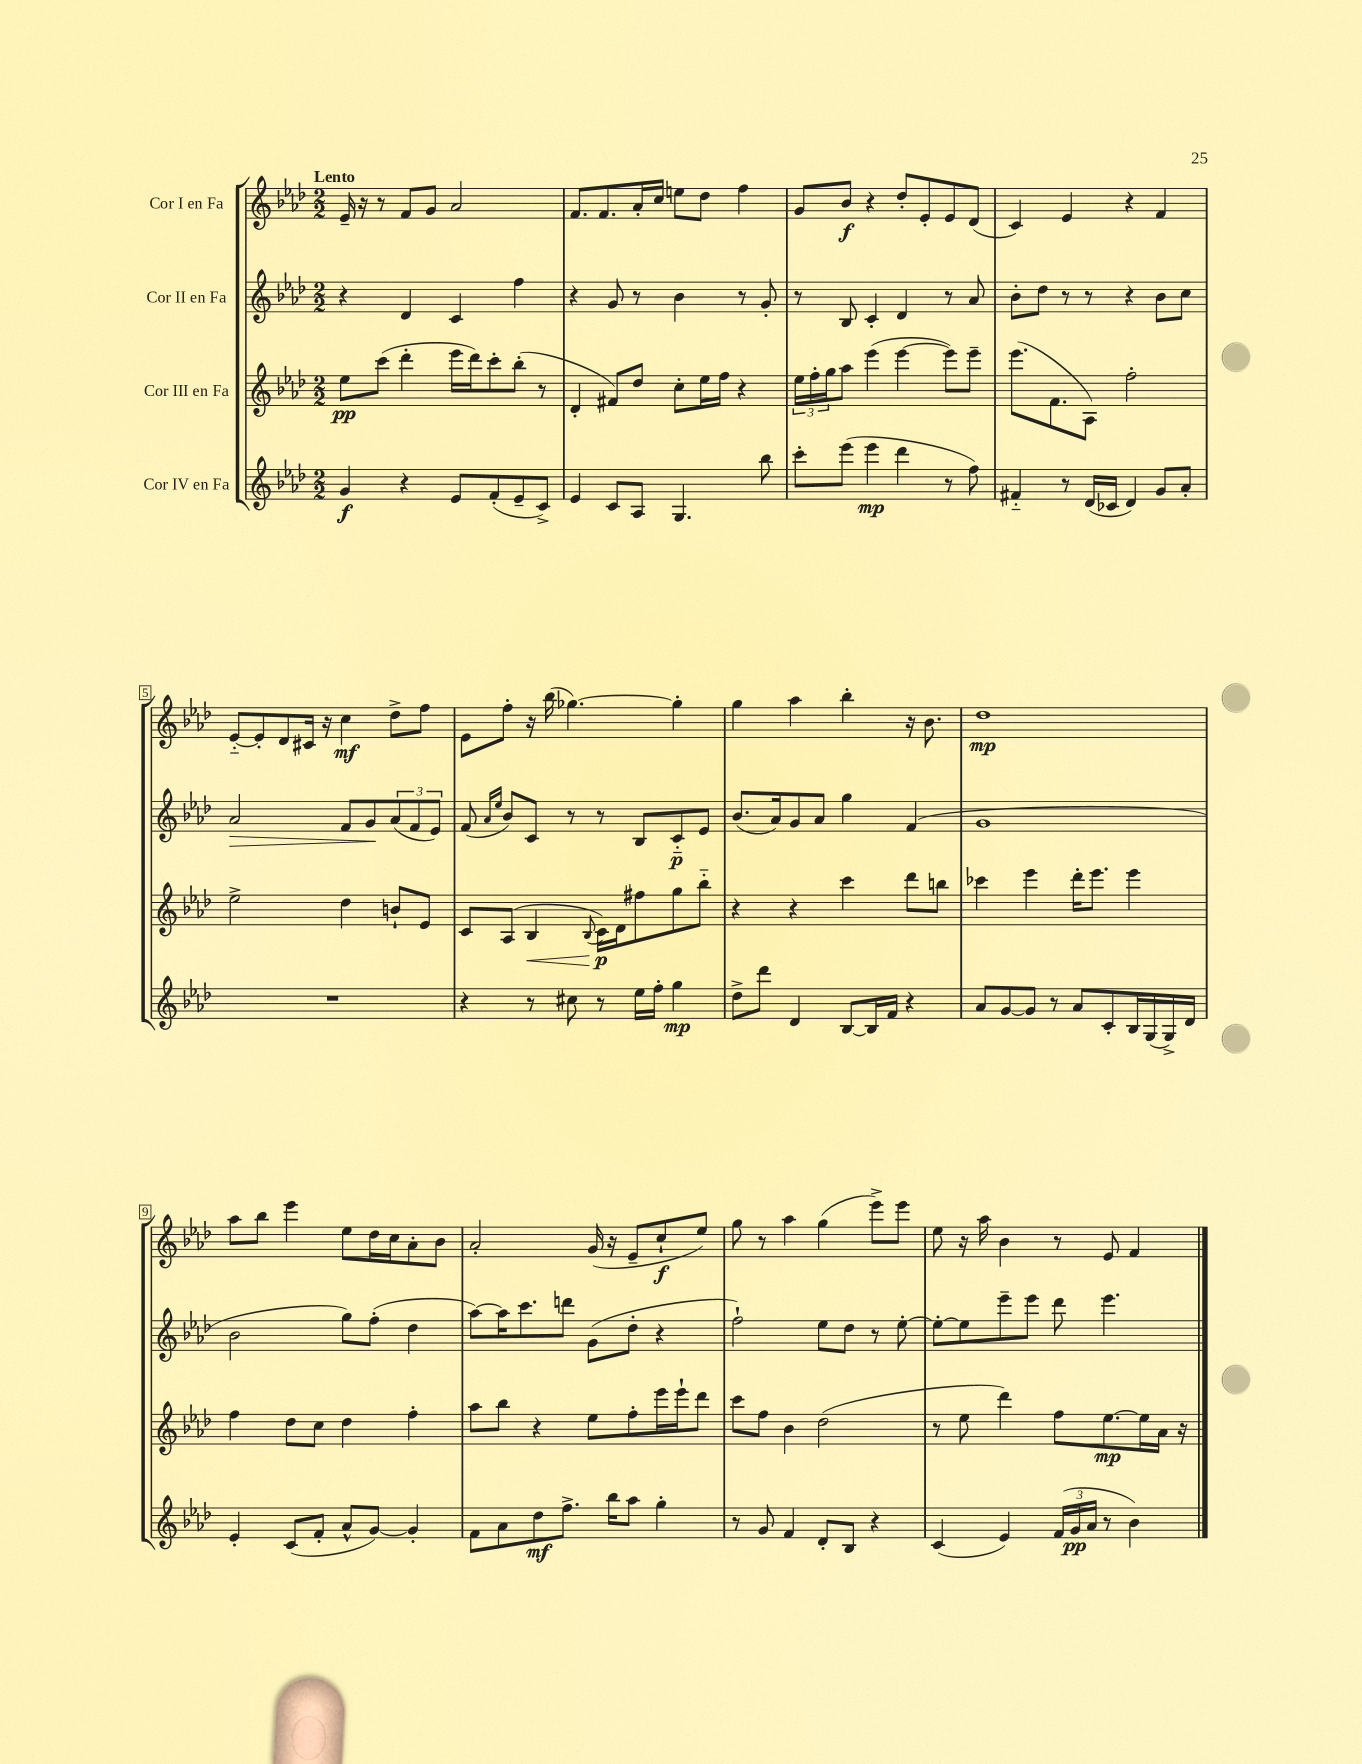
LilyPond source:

<<
\new StaffGroup <<
\new Staff = "s0" \with { instrumentName = "Cor I en Fa" } {
    \clef treble \key aes \major \numericTimeSignature \time 2/2 \tempo "Lento"
    ees'16-- r16 r8 f'8 g'8 aes'2 |
    f'8. f'8. aes'16-. c''16 e''8 des''8 f''4 |
    g'8 bes'8\f r4 des''8-. ees'8-. ees'8 des'8( |
    c'4) ees'4 r4 f'4 |
    ees'8~-_ ees'8-. des'8 cis'16 r16 c''4\mf des''8-> f''8 |
    ees'8 f''8-. r16 bes''16( ges''4.~) ges''4-. |
    g''4 aes''4 bes''4-. r16 bes'8. |
    des''1\mp |
    aes''8 bes''8 ees'''4 ees''8 des''16 c''16 aes'8-. bes'8 |
    aes'2-. g'16( r16 ees'8-- c''8-!\f ees''8) |
    g''8 r8 aes''4 g''4( ees'''8->) ees'''8 |
    ees''8 r16 aes''16 bes'4 r8 ees'8 f'4 \bar "|." |
}
\new Staff = "s1" \with { instrumentName = "Cor II en Fa" } {
    \clef treble \key aes \major \numericTimeSignature \time 2/2
    r4 des'4 c'4 f''4 |
    r4 g'8 r8 bes'4 r8 g'8-. |
    r8 bes8 c'4-. des'4 r8 aes'8 |
    bes'8-. des''8 r8 r8 r4 bes'8 c''8 |
    aes'2\> f'8 g'8\! \tuplet 3/2 { aes'8( f'8 ees'8) } |
    f'8( \grace { aes'16 ees''16 } bes'8) c'8 r8 r8 bes8 c'8-_\p ees'8 |
    bes'8.( aes'16) g'8 aes'8 g''4 f'4( |
    g'1 |
    bes'2 g''8) f''8-.( des''4 |
    aes''8~) aes''16 c'''8. d'''8 g'8( des''8-. r4 |
    f''2-!) ees''8 des''8 r8 ees''8~-. |
    ees''8~-. ees''8 ees'''8-- ees'''8 des'''8 ees'''4. \bar "|." |
}
\new Staff = "s2" \with { instrumentName = "Cor III en Fa" } {
    \clef treble \key aes \major \numericTimeSignature \time 2/2
    ees''8\pp c'''8( des'''4-. ees'''16 des'''16) c'''8-. bes''8-.( r8 |
    des'4-. fis'8) des''8 c''8-. ees''16 f''16 r4 |
    \tuplet 3/2 { ees''16 f''16-. g''16 } aes''8 ees'''4( ees'''4~ ees'''8) ees'''8-- |
    ees'''8.( f'8. aes8) f''2-. |
    ees''2-> des''4 b'8-! ees'8 |
    c'8 aes8( bes4\< \appoggiatura { bes8 } c'16\p\!) des'16 fis''8 g''8 bes''8-_ |
    r4 r4 c'''4 des'''8 b''8 |
    ces'''4 ees'''4 des'''16-. ees'''8. ees'''4 |
    f''4 des''8 c''8 des''4 f''4-. |
    aes''8 bes''8 r4 ees''8 f''8-. ees'''16 ees'''16-! des'''8 |
    c'''8 f''8 bes'4 des''2( |
    r8 ees''8 des'''4) f''8 ees''8.~\mp ees''16 aes'16 r16 \bar "|." |
}
\new Staff = "s3" \with { instrumentName = "Cor IV en Fa" } {
    \clef treble \key aes \major \numericTimeSignature \time 2/2
    g'4\f r4 ees'8 f'8-.( ees'8-- c'8->) |
    ees'4 c'8 aes8 g4. bes''8 |
    c'''8-. ees'''8( ees'''4\mp des'''4 r8 f''8) |
    fis'4-_ r8 des'16( ces'16 des'4) g'8 aes'8-. |
    R1 |
    r4 r8 cis''8 r8 ees''16 f''16-. g''4\mp |
    des''8-> des'''8 des'4 bes8~ bes16 f'16 r4 |
    aes'8 g'8~ g'8 r8 aes'8 c'8-. bes16 g16( g16->) des'16 |
    ees'4-. c'8( f'8-. aes'8-^ g'8~) g'4-. |
    f'8 aes'8 des''8\mf f''8.-> bes''16 aes''8 g''4-. |
    r8 g'8 f'4 des'8-. bes8 r4 |
    c'4( ees'4) \tuplet 3/2 { f'16( g'16\pp aes'16 } r8 bes'4) \bar "|." |
}
>>
>>
\layout { \context { \Score \override BarNumber.stencil = #(make-stencil-boxer 0.1 0.3 ly:text-interface::print) } }
